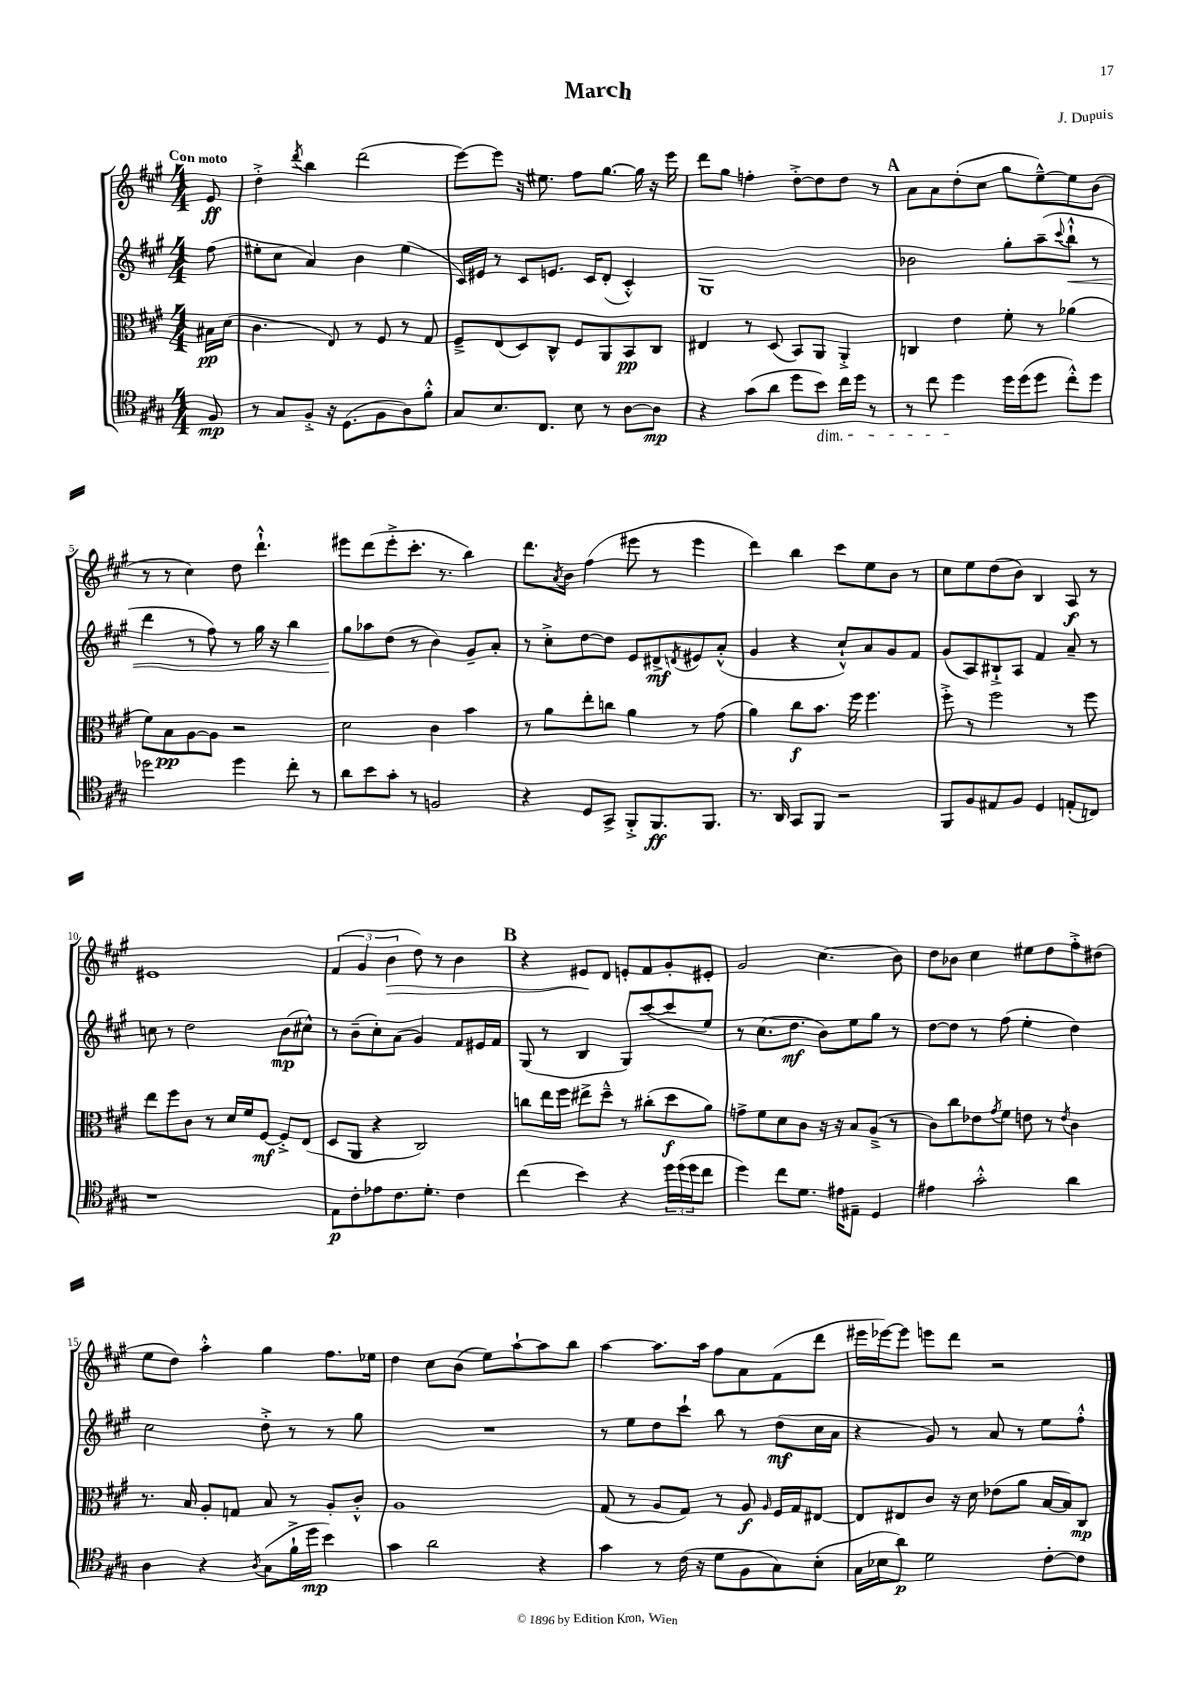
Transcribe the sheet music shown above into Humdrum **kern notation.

**kern	**kern	**kern	**kern
*staff4	*staff3	*staff2	*staff1
*clefC4	*clefC3	*clefG2	*clefG2
*k[f#c#g#]	*k[f#c#g#]	*k[f#c#g#]	*k[f#c#g#]
*M4/4	*M4/4	*M4/4	*M4/4
8F#	16B#	(8ff#	8e
.	(16d	.	.
=	=	=	=
8r	4.c#	8ee#'	4dd'^
8G#	.	8cc#	.
.	.	.	8qddd
8F#'^	.	4a)	4bb
16r	8E)	.	.
(8.D	.	.	.
.	8r	4b	(2ddd
8F#	8F#	.	.
8A)	8r	(4ee#	.
8f#'^^	8G#	.	.
=	=	=	=
8G#	8F#~^	16c#)	[8eee)
.	.	16e#	.
8.B	(8E	8r	8eee]
.	8D)	8c#	16r
8.C#	.	.	8.ee#
.	8C#^^	8.e	.
8B	8F#	.	8ff#
.	.	16c#	.
8r	8AA	(8d'	[8.gg#
[8A	8BB	4c#'^^)	.
.	.	.	16gg#]
8A]	8C#	.	16r
.	.	.	16eee
=	=	=	=
4r	4E#	1G#	8ddd
.	.	.	8gg#
(8g#	8r	.	4ff'
8a	(8D	.	.
8dd	8BB)	.	[8dd'^
8b)	8AA	.	8dd]
16cc#	4AA'^	.	8dd
16dd	.	.	.
8r	.	.	8r
=	=	=	=
8r	4C	2b-	8a
8cc#	.	.	8a
4dd	4e	.	(8dd'
.	.	.	8cc#
16dd	8f#'	8gg#'	8gg#
(16dd	.	.	.
8dd	8r	(8aa~	[8ee~^^)
.	.	8qqccc#	.
8cc#'^^)	(4a-	8bb`^^	8ee]
8dd	.	8r	(8b
=	=	=	=
2dd-	8f#)	4ddd	8r
.	8B	.	8r
.	[8A	8r	4cc#)
.	8A]	8ff#)	.
4dd-	2r	8r	8dd
.	.	16gg#	4.ddd`^^
.	.	16r	.
8cc#'	.	4bb	.
8r	.	.	.
=	=	=	=
8a	2d	8gg#	8eee#
8b	.	8aa-	(8ddd
8g#'	.	(8dd	8eee#'^
8r	.	8r	8.ccc#'
2F	4c#	4b)	.
.	.	.	8.r
.	4b	8g#~	4bb)
.	.	8a'	.
=	=	=	=
4r	8r	8r	8.ddd
.	8a	8cc#'^	.
.	.	.	8qa
.	.	.	16b
8D	8ee'	[8dd	(4ff#
8GG#^	8cc	8dd]	.
8FF#'^	4a	8e	8eee#
8.FF#	.	8d#^	8r
.	.	8qd	.
.	8r	8e#	4eee#
8.FF#	.	.	.
.	(8g#	(8a'^^	.
=	=	=	=
8.r	4a)	4g#	4ddd)
16AA	.	.	.
8GG#	8cc#	4r	4bb
8FF#	8.b	.	.
2r	.	8cc#`^^)	8ccc#
.	16ff#	.	.
.	4.ff#	8a	8ee
.	.	8g#	8b
.	.	8f#	8r
=	=	=	=
8FF#	8ff#'^	(8g#	8cc#
8F#	8r	8A)	8ee
8E#	2ff#	8B#`^	(8dd
8F#	.	8A	8b)
4D	.	4f#	4B
(8E'	8r	8a~	8A
8C)	8ff#	8r	8r
=	=	=	=
1r	8ee	8cc	1e#
.	8ff#	8r	.
.	8c#	2dd	.
.	8r	.	.
.	16d	.	.
.	16f#	.	.
.	[8F#	.	.
.	8F#'^]	(8b	.
.	(8E	8cc#^^)	.
=	=	=	=
8E	8D	8r	(6f#
8c#'	8AA	(8b~	.
.	.	.	6g#
8e-	4r	8cc#')	.
.	.	.	6b
8.c#	.	(8a	.
.	2C#)	4g#)	8dd)
8.d'	.	.	.
.	.	.	8r
4c#	.	8f#	4b
.	.	16e#	.
.	.	16f#	.
=	=	=	=
(4cc#	8cc	(8G#	4r
.	16ee	8r	.
.	16ff#	.	.
4b)	8ee#^	4B	8e#
.	8dd~^^	.	8d
4r	8r	8G#)	8e'
.	(8cc#'	([8ccc#	8f#
24dd	8dd	8ccc#]	8g#'
(24dd	.	.	.
24dd	.	.	.
8cc#	8a)	8ee)	8e#'
=	=	=	=
4dd)	8g^	8r	2g#
.	8f#	(8.cc#	.
8cc#	8d	.	.
.	.	8.dd	.
8.d	8c#	.	.
.	16r	8b)	(4.cc#
16e#	16r	.	.
8E#~	8B	8ee	.
4D	(8A~^	8gg#	.
.	8r	8r	8b)
=	=	=	=
4e#	8c#)	[8dd	8dd
.	8cc#	8dd]	8b-
2g#'^^	8e-	8r	4cc#
.	8qg#	.	.
.	8f#	(8ff#	.
.	8e	4ee'	8ee#
.	8r	.	8dd
.	8qe	.	.
4a	4c#	4dd)	8ff#'^
.	.	.	(8dd#
=	=	=	=
4A	8.r	2cc#	8ee
.	.	.	8dd)
.	16B	.	.
4r	8A'	.	4aa'^^
.	8G	.	.
8qA	.	.	.
(8G#	8B	8dd'^	4gg#
16f#`^	8r	8r	.
16dd	.	.	.
4b)	8A'	8r	8.ff#
.	8c#'^^	8gg#	.
.	.	.	16ee-
=	=	=	=
4g#	1A	1r	4dd
2a	.	.	8cc#
.	.	.	(8b
.	.	.	8ee)
.	.	.	[8aa`
4r	.	.	8aa]
.	.	.	8bb
=	=	=	=
4g#	(8G#	8r	[4aa
.	8r	8ee	.
8r	8A	8dd	8.aa]
(16c#	8G#)	8ccc#`	.
16r	.	.	16aa
8d	8r	8bb	8ff#
8F#	8A	8r	8a
.	16qqA	.	.
8G#)	16F#	(8dd	(8f#
.	16G#	.	.
(8B'	[8E#	16cc#	8ddd
.	.	16a	.
=	=	=	=
16G#	8E#]	4r	16eee#
16B-	.	.	[16eee-)
8a)	8E#	.	8eee-]
2d	8c#	8g#)	8eee
.	16r	8r	8ddd
.	16d	.	.
.	(8e-	8a	2r
.	8a	8r	.
[8c#'	[16B	8ee	.
.	16B])	.	.
8c#]	8C#	8ff#'^^	.
==	==	==	==
*-	*-	*-	*-
